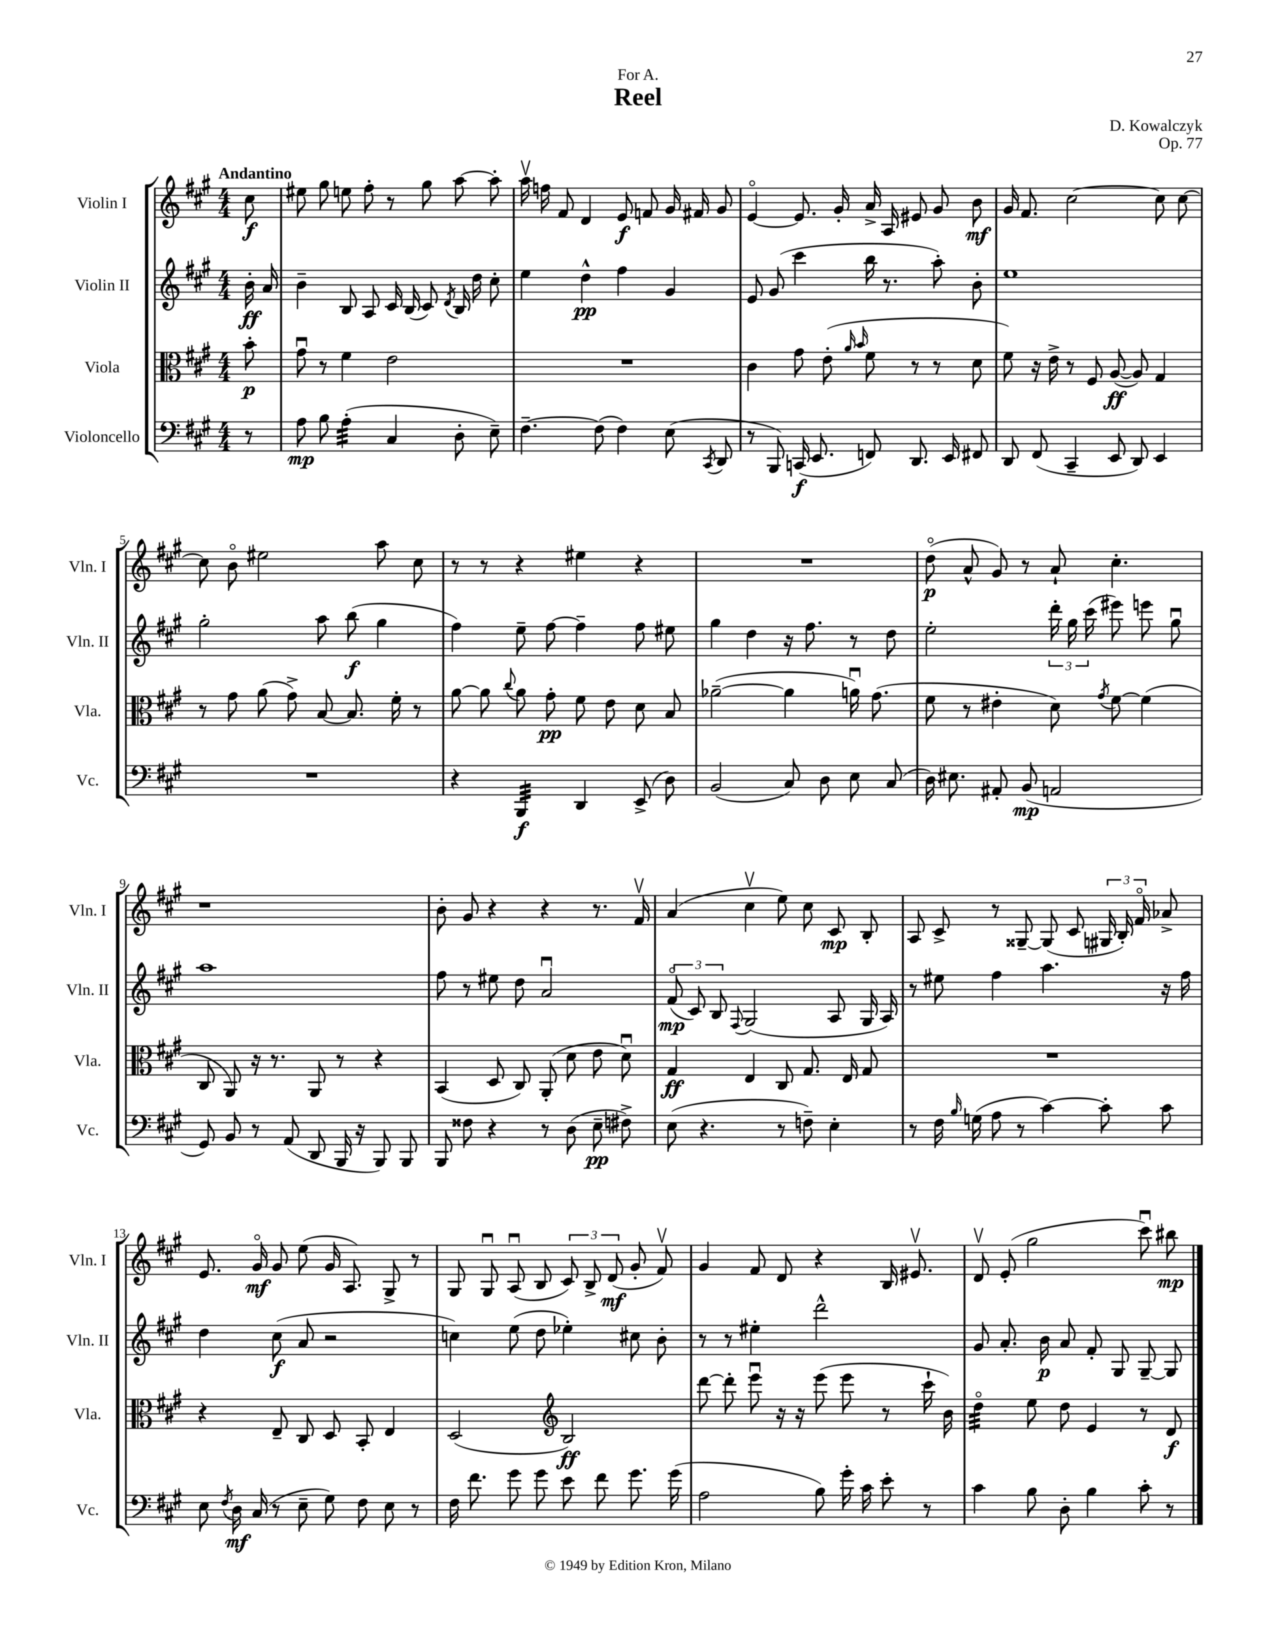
\header { title = "Reel" composer = "D. Kowalczyk" dedication = "For A." opus = "Op. 77" }
<<
\new StaffGroup <<
\new Staff = "s0" \with { instrumentName = "Violin I" shortInstrumentName = "Vln. I" } {
    \clef treble \key a \major \numericTimeSignature \time 4/4 \partial 8 \tempo "Andantino"
    \autoBeamOff cis''8\f |
    eis''8 gis''8 e''8 fis''8-. r8 gis''8 a''8~ a''8-. |
    a''16\upbow f''16 fis'8 d'4 e'8\f f'8 gis'16 fis'16 gis'8 |
    e'4~\flageolet e'8. gis'16-. a'16-> a16 eis'8 gis'8 b'8\mf |
    gis'16 fis'8. cis''2~ cis''8 cis''8~ |
    cis''8 b'8\flageolet eis''2 a''8 cis''8 |
    r8 r8 r4 eis''4 r4 |
    R1 |
    d''8\flageolet\p( a'8-^ gis'8) r8 a'8-! cis''4.-. |
    r1 |
    b'8-. gis'8 r4 r4 r8. fis'16\upbow |
    a'4( cis''4\upbow e''8) cis''8 cis'8\mp b8-. |
    a8 cis'8-> r8 gisis8~-- gisis8( cis'8 \tuplet 3/2 { gis16 b16-.) fis'16\flageolet } aes'8-> |
    e'8. gis'16\flageolet\mf gis'8 e''8( gis'16 a8.) gis8-> r8 |
    gis8 gis8\downbow a8\downbow( b8 \tuplet 3/2 { cis'8) b8-> d'8\mf( } gis'8-. fis'8\upbow) |
    gis'4 fis'8 d'8 r4 b16 eis'8.\upbow |
    d'8\upbow e'8-.( gis''2 cis'''8\downbow) bis''8\mp \bar "|." |
}
\new Staff = "s1" \with { instrumentName = "Violin II" shortInstrumentName = "Vln. II" } {
    \clef treble \key a \major \numericTimeSignature \time 4/4 \partial 8
    \autoBeamOff b'16-.\ff a'16 |
    b'4-- b8 a8 cis'16 b16( cis'8) \acciaccatura { d'8 } b16 d''16 cis''8-. |
    e''4 d''4-^\pp fis''4 gis'4 |
    e'8 gis'8( cis'''4 b''16 r8. a''8-.) b'8-. |
    e''1 |
    gis''2-. a''8 b''8\f( gis''4 |
    fis''4) e''8-- fis''8~ fis''4-- fis''8 eis''8 |
    gis''4 d''4 r16 fis''8. r8 d''8 |
    e''2-. \tuplet 3/2 { d'''16-. gis''16 cis'''16( } eis'''8) e'''8 gis''8\downbow |
    a''1 |
    fis''8 r8 eis''8 d''8 a'2\downbow |
    \tuplet 3/2 { fis'8\flageolet\mp( cis'8) b8 } \appoggiatura { fis8 } gis2( a8 gis16 a16) |
    r8 eis''8 fis''4 a''4. r16 fis''16 |
    d''4 cis''8\f( a'8 r2 |
    c''4) e''8( d''8 ees''4-.) cis''8 b'8-. |
    r8 r8 eis''4-. d'''2-^ |
    gis'8 a'8.-. b'16\p a'8 fis'8-. gis8 gis8~-- gis8 \bar "|." |
}
\new Staff = "s2" \with { instrumentName = "Viola" shortInstrumentName = "Vla." } {
    \clef alto \key a \major \numericTimeSignature \time 4/4 \partial 8
    \autoBeamOff b'8-.\p |
    gis'8\downbow r8 fis'4 e'2 |
    R1 |
    cis'4 gis'8 e'8-.( \grace { a'16 b'16 } fis'8 r8 r8 d'8 |
    fis'8) r16 e'16-> r8 fis8 a8~\ff( a8) gis4 |
    r8 gis'8 a'8( gis'8->) b8~ b8. fis'16-. r8 |
    a'8~ a'8 \appoggiatura { cis''8 } a'8 gis'8-.\pp fis'8 e'8 d'8 b8 |
    aes'2~--( aes'4 a'16\downbow) gis'8.( |
    fis'8 r8 eis'4-. d'8) \acciaccatura { gis'8 } fis'8~ fis'4( |
    cis8 a,8) r16 r8. a,8 r8 r4 |
    b,4( d8 cis8) a,8-.( d'8 e'8 d'8\downbow) |
    gis4\ff e4 cis8 gis8. e16 gis8 |
    R1 |
    r4 e8-- cis8 d8 b,8-. e4 |
    d2( \clef treble b2\ff) |
    d'''8~ d'''8-. e'''8\downbow r16 r16 e'''8( e'''8 r8 cis'''16-! b'16) |
    d''4:32\flageolet e''8 d''8 e'4 r8 d'8\f \bar "|." |
}
\new Staff = "s3" \with { instrumentName = "Violoncello" shortInstrumentName = "Vc." } {
    \clef bass \key a \major \numericTimeSignature \time 4/4 \partial 8
    \autoBeamOff r8 |
    a8\mp b8 a4:32-.( cis4 d8-. e8--) |
    fis4.~-- fis8( fis4) e8( \acciaccatura { cis,8 } d,8 |
    r8 b,,8) c,16\f( e,8. f,8) d,8. e,16 fis,8 |
    d,8 fis,8( cis,4-- e,8 d,8) e,4 |
    R1 |
    r4 b,,4:32\f d,4 e,8->( d8) |
    b,2( cis8) d8 e8 cis8( |
    d16) eis8. ais,8-. b,8\mp( a,2 |
    gis,8) b,8 r8 a,8( d,8 b,,16 r16 b,,8) b,,8 |
    b,,8 fisis8 r4 r8 d8( e8--\pp fis8->) |
    e8( r4. r8 f8--) e4-. |
    r8 fis16 \grace { b16 } g16( a8 r8 cis'4~) cis'8-. cis'8 |
    e8 \acciaccatura { fis8 } d16\mf cis16( r8 e8-- gis8) fis8 e8 r8 |
    fis16 fis'8. gis'8 gis'8 e'8 fis'8 gis'8. gis'16( |
    a2 b8) gis'16-. cis'16 e'8-. r8 |
    cis'4 b8 d8-. b4 cis'8-. r8 \bar "|." |
}
>>
>>
